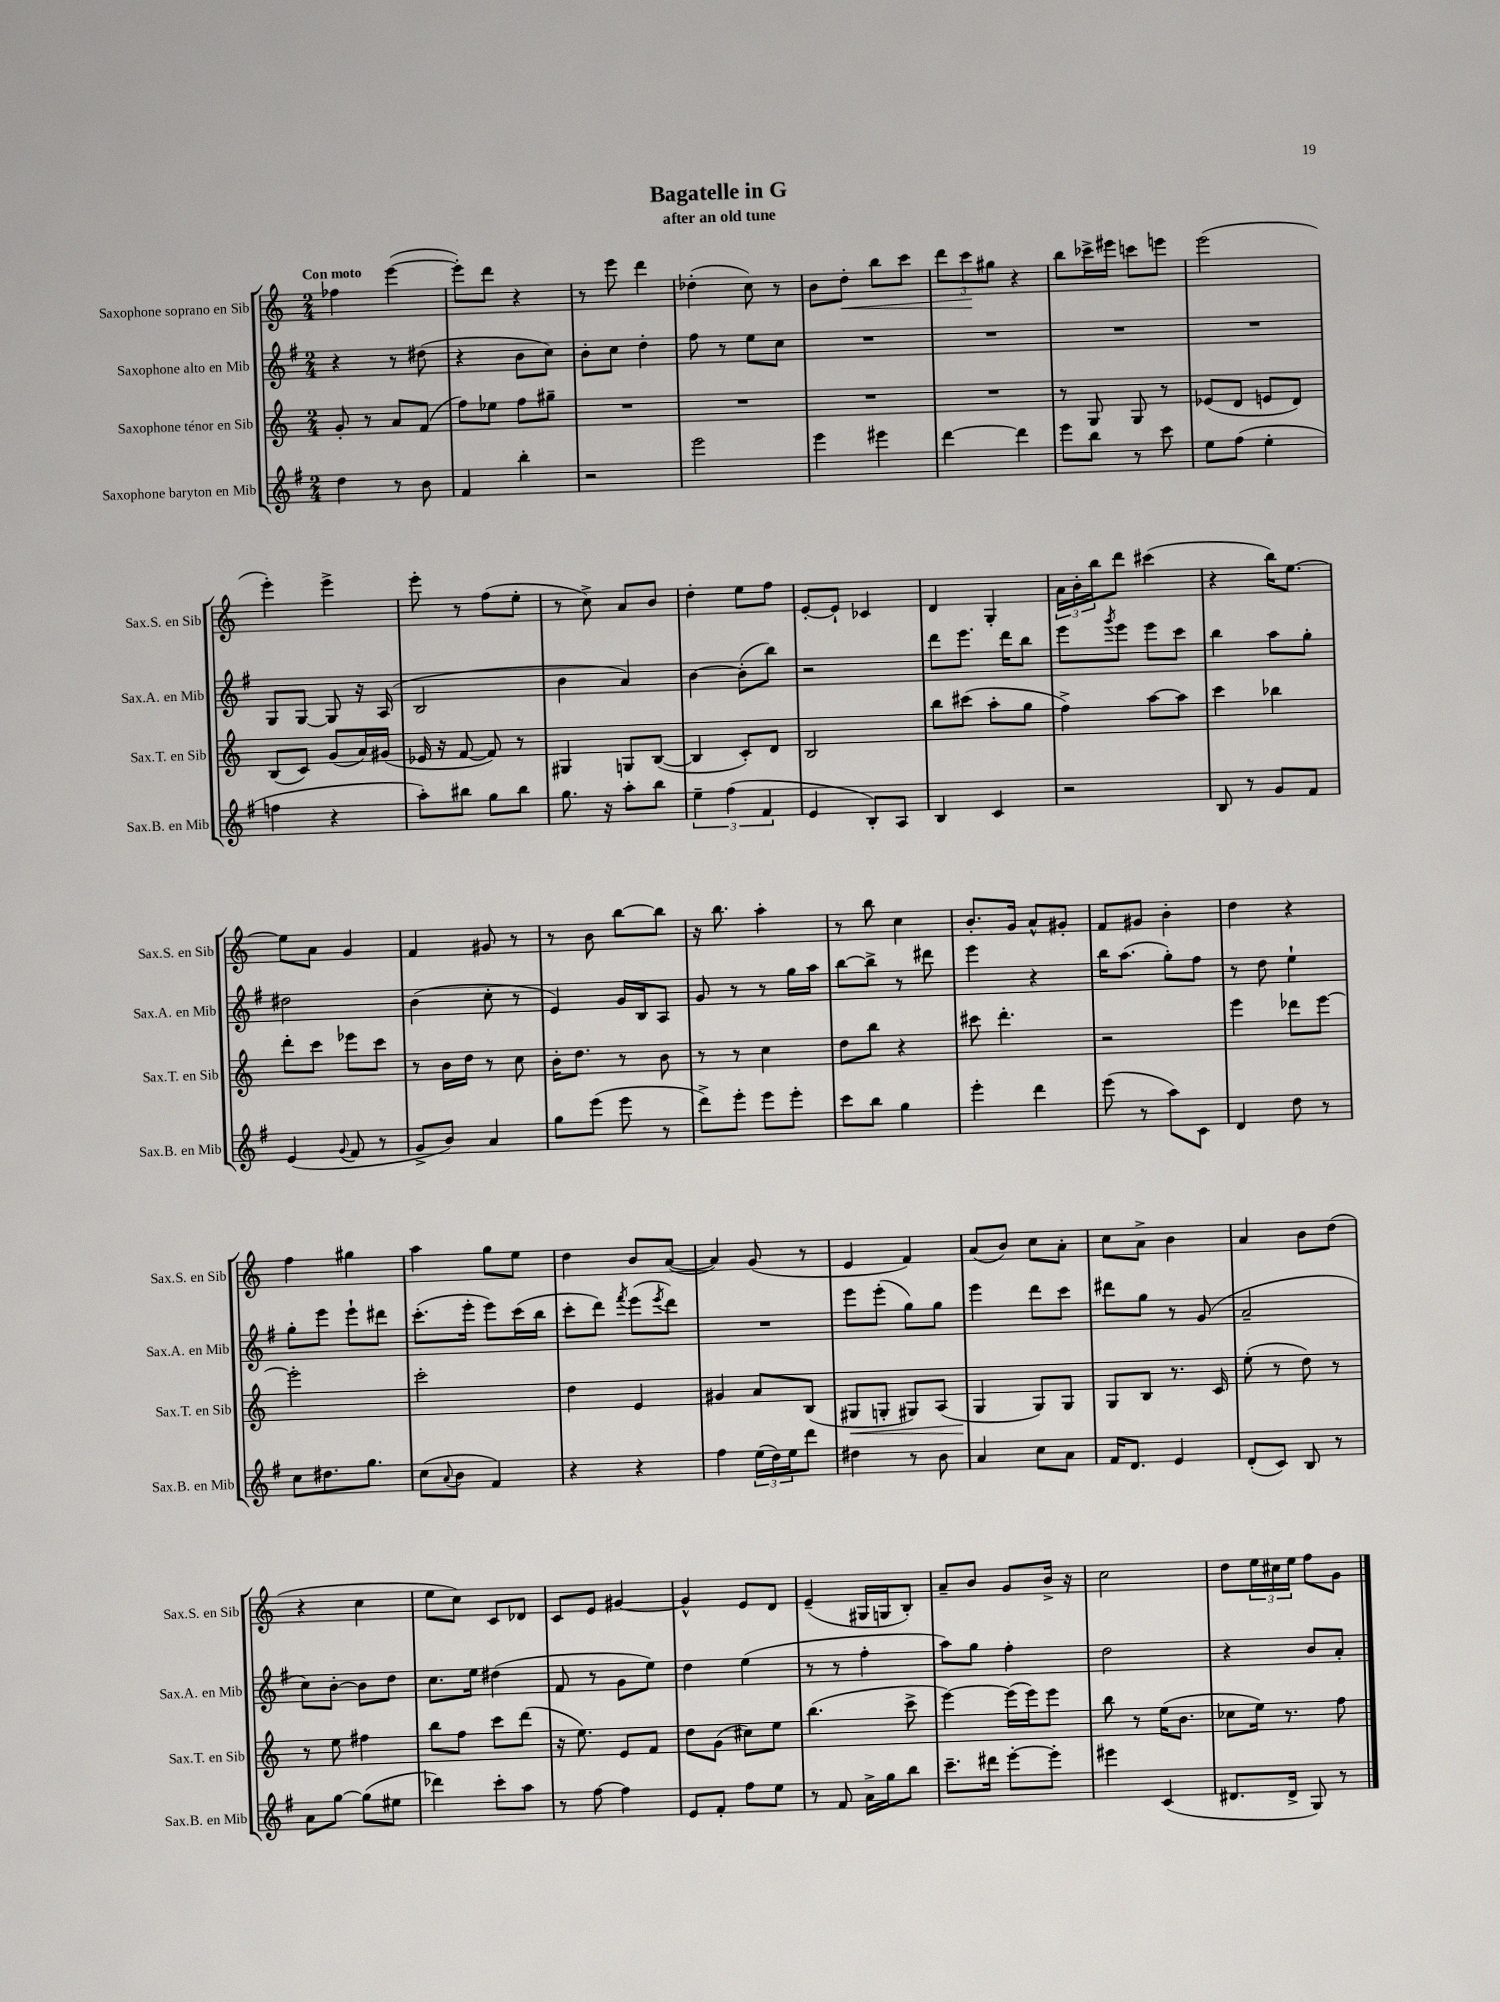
\header { title = "Bagatelle in G" subtitle = "after an old tune" }
<<
\new StaffGroup <<
\new Staff = "s0" \with { instrumentName = "Saxophone soprano en Sib" shortInstrumentName = "Sax.S. en Sib" } {
    \clef treble \key c \major \numericTimeSignature \time 2/4 \tempo "Con moto"
    fes''4 e'''4~( |
    e'''8-.) d'''8 r4 |
    r8 e'''8 d'''4 |
    des''4-.( c''8) r8 |
    b'8 d''8-.\< b''8 c'''8 |
    \tuplet 3/2 { d'''8 c'''8\! gis''8 } r4 |
    b''8 ces'''16-> eis'''16 c'''8 e'''8 |
    e'''2( |
    e'''4-.) e'''4-> |
    e'''8-. r8 f''8( e''8-. |
    r8 c''8->) a'8 b'8 |
    d''4-. e''8 f''8 |
    e'8~-. e'8-! ces'4 |
    d'4 g4-. |
    \tuplet 3/2 { a'16 b'16-. b''16 } d'''8 cis'''4( |
    r4 b''16) e''8.~ |
    e''8 a'8 g'4 |
    f'4 gis'8 r8 |
    r8 b'8 b''8~ b''8 |
    r16 b''8. a''4-. |
    r8 b''8 c''4 |
    b'8.-. g'16 a'8-^ gis'8-. |
    f'8 gis'8 b'4-. |
    d''4 r4 |
    f''4 gis''4 |
    a''4 g''8 e''8 |
    d''4 b'8 a'8~( |
    a'4) g'8( r8 |
    e'4 f'4) |
    a'8( b'8) c''8 a'8-. |
    c''8 a'8-> b'4 |
    a'4 b'8 d''8( |
    r4 c''4 |
    e''8 c''8) c'8 des'8 |
    c'8 e'8 gis'4~ |
    gis'4-^ e'8 d'8 |
    e'4--( gis16 g16 b8-.) |
    a'8-- b'8 g'8 b'16-> r16 |
    c''2 |
    d''8 \tuplet 3/2 { e''16 cis''16 e''16 } f''8 g'8 \bar "|." |
}
\new Staff = "s1" \with { instrumentName = "Saxophone alto en Mib" shortInstrumentName = "Sax.A. en Mib" } {
    \clef treble \key g \major \numericTimeSignature \time 2/4
    r4 r8 dis''8( |
    r4 b'8 c''8) |
    b'8-. c''8 d''4-. |
    fis''8 r8 e''8 c''8 |
    R2 |
    R2 |
    R2 |
    R2 |
    g8 g8~ g8 r16 a16( |
    b2 |
    b'4 a'4) |
    b'4~ b'8-.( b''8) |
    r2 |
    d'''8 e'''8. d'''16 b''8 |
    e'''8 \acciaccatura { g'''8 } e'''8 e'''8 c'''8 |
    b''4 a''8 g''8-. |
    dis''2 |
    b'4( c''8-. r8 |
    e'4) g'16 b16 a8 |
    g'8 r8 r8 g''16 a''16 |
    b''8~ b''8-> r8 dis'''8 |
    e'''4 r4 |
    b''16 a''8.( g''8-.) fis''8 |
    r8 d''8 e''4-! |
    g''8-. e'''8 e'''8-! dis'''8 |
    c'''8.-.( e'''16-. e'''8) c'''16( b''16 |
    c'''8-. d'''8) \acciaccatura { fis'''8 } e'''8( \acciaccatura { e'''8 } d'''8) |
    R2 |
    e'''8 e'''8-.( g''8) g''8 |
    e'''4 d'''8 c'''8 |
    dis'''8 g''8 r8 g'8( |
    a'2-- |
    c''8) b'8~-. b'8 d''8 |
    c''8. e''16 dis''4( |
    fis'8 r8 g'8 e''8) |
    d''4 e''4( |
    r8 r8 fis''4-. |
    a''8) g''8 fis''4-. |
    d''2 |
    r4 b'8 a'8-. \bar "|." |
}
\new Staff = "s2" \with { instrumentName = "Saxophone ténor en Sib" shortInstrumentName = "Sax.T. en Sib" } {
    \clef treble \key c \major \numericTimeSignature \time 2/4
    g'8-. r8 a'8 f'8( |
    f''8) ees''8 f''8 gis''8-- |
    R2 |
    R2 |
    R2 |
    R2 |
    r8 g8 g8 r8 |
    ees'8( d'8 e'8 d'8) |
    b8( c'8) g'8( a'16) gis'16( |
    ees'16 r16 f'8~ f'8) r8 |
    gis4 g8 b8~( |
    b4 c'8-.) d'8 |
    b2 |
    b''8 cis'''8( a''8-. g''8 |
    f''4->) a''8~ a''8 |
    c'''4 bes''4 |
    d'''8-. c'''8 ees'''8 c'''8 |
    r8 b'16 d''16 r8 c''8 |
    b'16-. d''8. r8 b'8 |
    r8 r8 c''4 |
    d''8 b''8 r4 |
    cis'''8 d'''4.-. |
    r2 |
    e'''4 des'''8 e'''8~ |
    e'''2-. |
    c'''2-. |
    d''4 e'4 |
    gis'4 a'8 b8( |
    gis8\< g8-. gis8) a8( |
    g4\! g8) g8 |
    g8 b8 r8. c'16 |
    e''8-.( r8 d''8) r8 |
    r8 e''8 fis''4 |
    b''8 f''8 c'''8 d'''8( |
    r16 e''8.) e'8 f'8 |
    d''8 g'8( cis''8) e''8 |
    b''4.( c'''8-> |
    e'''4~) e'''16( e'''16) e'''8 |
    b''8 r8 e''16( b'8. |
    ces''8 e''16) r8. f''8 \bar "|." |
}
\new Staff = "s3" \with { instrumentName = "Saxophone baryton en Mib" shortInstrumentName = "Sax.B. en Mib" } {
    \clef treble \key g \major \numericTimeSignature \time 2/4
    d''4 r8 b'8 |
    fis'4 b''4-. |
    r2 |
    e'''2 |
    e'''4 eis'''4 |
    d'''4~ d'''4 |
    e'''8 b''8 r8 c'''8 |
    e''8 fis''8( e''4-. |
    f''4 r4 |
    a''8-.) bis''8 g''8 bis''8 |
    g''8. r16 a''8-. b''8 |
    \tuplet 3/2 { e''4-- fis''4( fis'4 } |
    e'4 b8-.) a8 |
    b4 c'4 |
    r2 |
    b8 r8 g'8 fis'8 |
    e'4( \appoggiatura { g'8 } fis'8 r8 |
    g'8-> b'8) a'4 |
    g''8 e'''8( e'''8 r8 |
    d'''8->) e'''8-. e'''8 e'''8-. |
    c'''8 b''8 g''4 |
    e'''4-. d'''4 |
    e'''8( r8 a''8) c'8 |
    d'4 d''8 r8 |
    c''8 dis''8. g''8. |
    c''8( \appoggiatura { a'8 } b'8 fis'4) |
    r4 r4 |
    fis''4 \tuplet 3/2 { e''16( d''16) e''16 } d'''8 |
    dis''4 r8 b'8 |
    a'4 c''8 a'8 |
    fis'16 d'8. e'4 |
    d'8-.( c'8) b8 r8 |
    a'8 g''8~ g''8( eis''8 |
    des'''4) c'''8-. a''8 |
    r8 fis''8~ fis''4 |
    e'8 fis'8-. fis''8 e''8 |
    r8 fis'8 a'16-> g''16 b''8 |
    c'''8.-- dis'''16 e'''8~-. e'''8-. |
    eis'''4 c'4( |
    dis'8. dis'16-> g8) r8 \bar "|." |
}
>>
>>
\layout { \context { \Score \remove "Bar_number_engraver" } }
